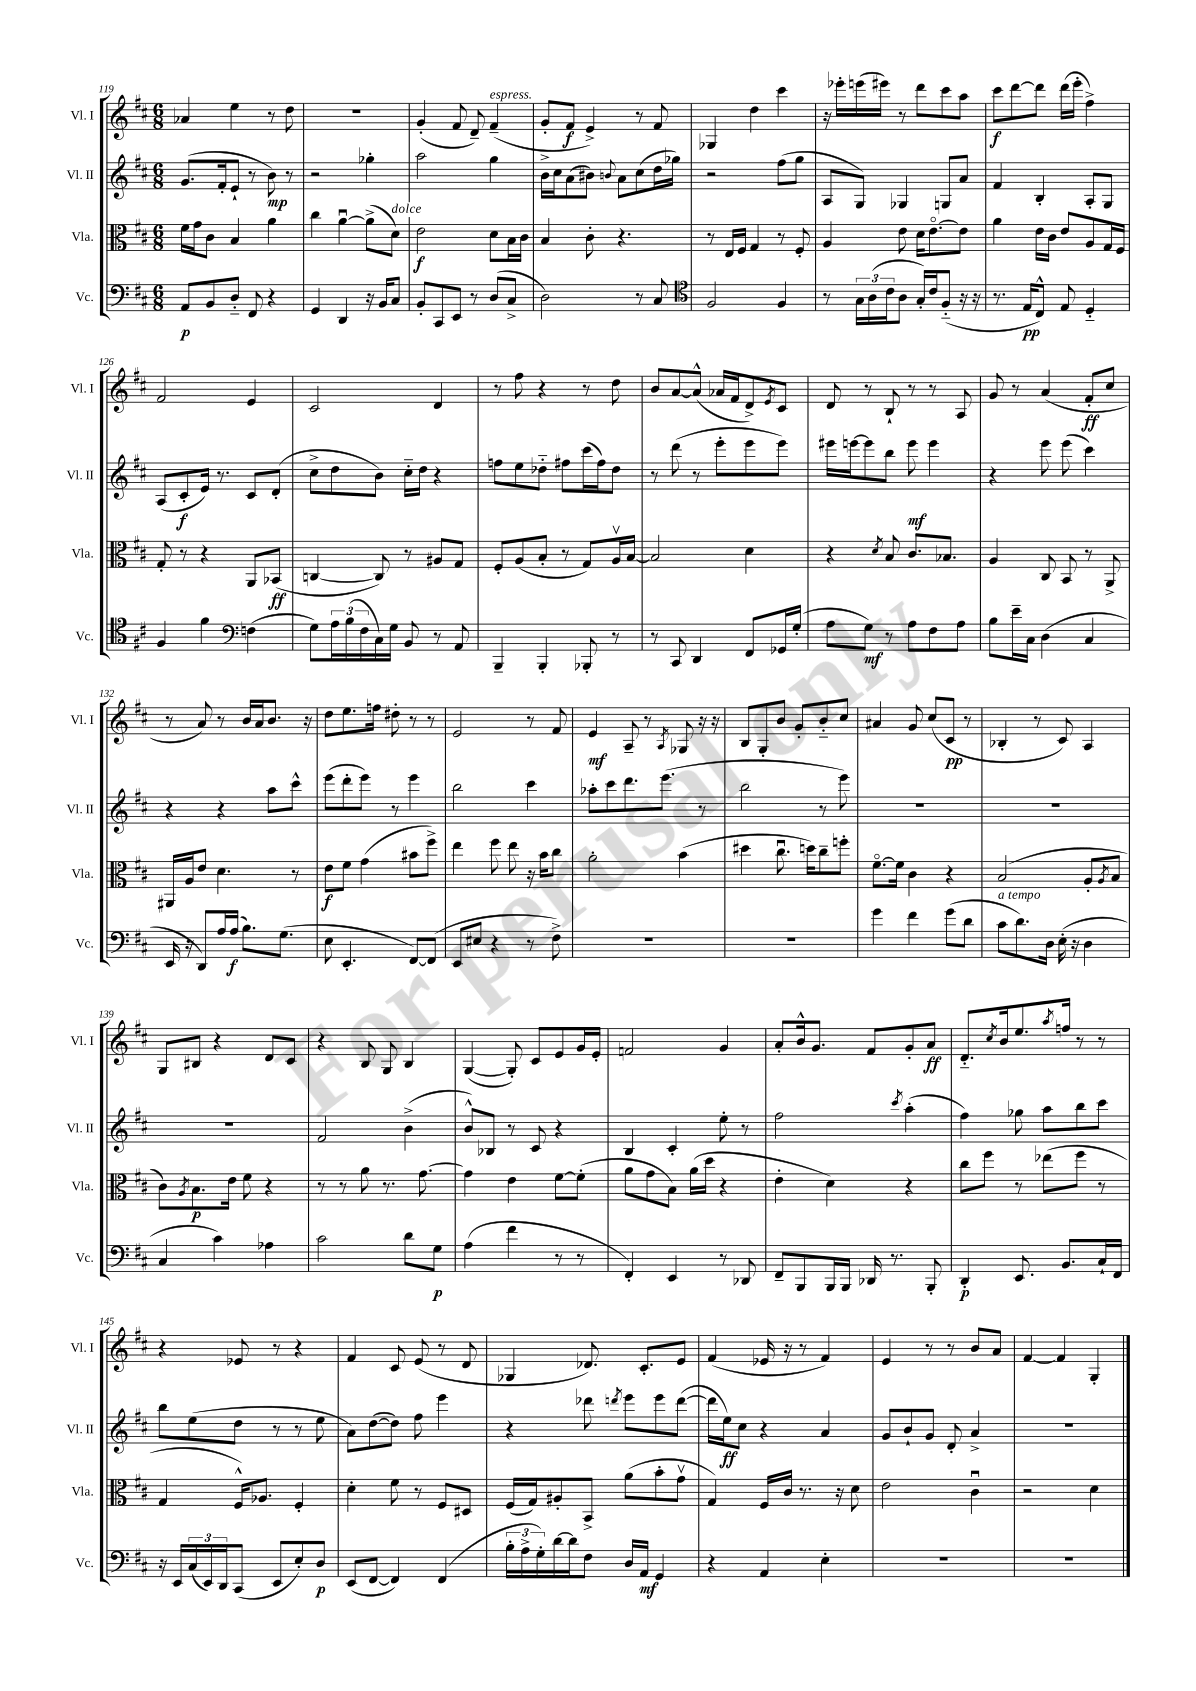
<<
\new StaffGroup <<
\new Staff = "s0" \with { instrumentName = "Vl. I" shortInstrumentName = "Vl. I" } {
    \clef treble \key d \major \numericTimeSignature \time 6/8
    aes'4 e''4 r8 d''8 |
    R2. |
    g'4-.( fis'8 d'8--) fis'4--^\markup { \italic "espress." }( |
    g'8-. fis'8\f e'4->) r8 fis'8 |
    ges4 d''4 cis'''4 |
    r16 ees'''16-. e'''16( eis'''16) r8 d'''8 cis'''8 a''8 |
    cis'''8\f d'''8~ d'''8 d'''16( e'''16-. fis''4->) |
    fis'2 e'4 |
    cis'2 d'4 |
    r8 fis''8 r4 r8 d''8 |
    b'8 a'8~ a'8-^( aes'16 fis'16 d'8->) \acciaccatura { e'8 } cis'8 |
    d'8 r8 b8-! r8 r8 a8 |
    g'8 r8 a'4( fis'8-.\ff cis''8 |
    r8 a'8) r8 b'16 a'16 b'8. r16 |
    d''8 e''8. f''16 dis''8-. r8 r8 |
    e'2 r8 fis'8 |
    e'4\mf a8-- r8 \acciaccatura { a8 } ges8 r16 r16 |
    b8 g8-. b'8 g'8-. b'8-_ cis''8 |
    ais'4 g'8 cis''8( cis'8\pp r8 |
    bes4-. r8 cis'8) a4 |
    g8 bis8 r4 d'8 cis'8 |
    r4 b8 g8 b4 |
    g4~( g8-.) cis'8 e'8 g'16 e'16-. |
    f'2 g'4 |
    a'8-. b'16-^ g'8. fis'8 g'8-. a'8\ff |
    d'8.-_ \acciaccatura { cis''8 } b'16 e''8. \acciaccatura { a''8 } f''16 r8 r8 |
    r4 ees'8 r8 r4 |
    fis'4 cis'8 e'8( r8 d'8 |
    ges4 des'8.) cis'8.-. e'8 |
    fis'4( ees'16 r16 r8 fis'4) |
    e'4 r8 r8 b'8 a'8 |
    fis'4~ fis'4 g4-. \bar "|." |
}
\new Staff = "s1" \with { instrumentName = "Vl. II" shortInstrumentName = "Vl. II" } {
    \clef treble \key d \major \numericTimeSignature \time 6/8
    g'8.( fis'16-. e'8-! r8 b'8\mp) r8 |
    r2 ges''4-. |
    a''2 g''4 |
    b'16-> cis''16 a'8( bis'8) \appoggiatura { b'8 } a'8 cis''8( d''16 ges''16) |
    r2 fis''8( g''8 |
    a8 g8) ges4 g8 a'8 |
    fis'4 b4-. a8-. g8 |
    a8( cis'8-.\f e'16) r8. cis'8 d'8-.( |
    cis''8-> d''8 b'8) cis''16-_ d''16 r4 |
    f''8 e''8 des''8-_ fis''8 cis'''16( fis''16) des''8 |
    r8 d'''8( r8 e'''8-. e'''8 e'''8) |
    eis'''16 e'''16~ e'''8 b''8 e'''8\mf e'''4 |
    r4 e'''8 e'''8( cis'''4) |
    r4 r4 a''8 cis'''8-^ |
    e'''8( d'''8-. e'''8) r8 e'''4 |
    b''2 cis'''4 |
    aes''8-. cis'''8 d'''8. e'''8.( r8 |
    b''2 r8 e'''8) |
    R2. |
    R2. |
    R2. |
    fis'2 b'4->( |
    b'8-^) bes8 r8 cis'8 r4 |
    b4 cis'4-. e''8-. r8 |
    fis''2 \acciaccatura { cis'''8 } a''4-.( |
    fis''4) ges''8 a''8 b''8 cis'''8 |
    b''8 e''8( d''8 r8 r8 e''8 |
    a'8) d''8~( d''8) fis''8 e'''4 |
    r4 des'''8 \acciaccatura { d'''8 } e'''8 e'''8 d'''8~( |
    d'''16 e''16\ff) cis''8 r4 a'4 |
    g'8 b'8-! g'8 d'8-. a'4-> |
    R2. \bar "|." |
}
\new Staff = "s2" \with { instrumentName = "Vla." shortInstrumentName = "Vla." } {
    \clef alto \key d \major \numericTimeSignature \time 6/8
    fis'16 g'16 cis'8 b4 a'4 |
    cis''4 a'4~\downbow a'8->( d'8^\markup { \italic "dolce" }) |
    e'2\f d'8 b16 cis'16 |
    b4 cis'8-. r4. |
    r8 e16 fis16 g4 r8 fis8-. |
    a4 e'8 d'16 e'8.~\flageolet e'8 |
    a'4 e'16 cis'16 e'8 a8 g16 fis16 |
    g8-. r8 r4 a,8 bes,8\ff( |
    c4~ c8) r8 ais8 g8 |
    fis8-. a8( b8-. r8 g8) a16\upbow b16~ |
    b2 d'4 |
    r4 \acciaccatura { d'8 } b8 cis'8. bes8. |
    a4 cis8 b,8 r8 a,8-> |
    ais,16 a16 e'8 d'4. r8 |
    e'8\f fis'8 g'4( bis'8 fis''8->) |
    e''4 fis''8 e''8 r16 b'16 cis''8 |
    a'2-. b'4( |
    dis''4 cis''8.\downbow d''16) cis''8-- f''8-. |
    fis'8.~\flageolet fis'16 cis'4 r4 |
    b2( a8-. \acciaccatura { a8 } b8 |
    cis'8) \acciaccatura { a8 } b8.\p e'16 fis'8 r4 |
    r8 r8 a'8 r8. g'8.~ |
    g'4 e'4 fis'8~ fis'8-.( |
    a'8 g'8 b8) a'16( d''16 r4 |
    e'4-. d'4) r4 |
    cis''8 fis''8 r8 ees''8( fis''8 r8 |
    g4 fis16-^) aes8. fis4-. |
    d'4-. fis'8 r8 fis8 dis8 |
    fis16( g16) ais8-. b,8-> a'8( b'8-. g'8\upbow |
    g4) fis16 cis'16 r8. r16 d'8 |
    e'2 cis'4\downbow |
    r2 d'4 \bar "|." |
}
\new Staff = "s3" \with { instrumentName = "Vc." shortInstrumentName = "Vc." } {
    \clef bass \key d \major \numericTimeSignature \time 6/8
    a,8\p b,8 d8-_ fis,8 r4 |
    g,4 d,4 r16 b,16 cis8 |
    b,8-. cis,8 e,8 r8 d8( cis8-> |
    d2) r8 cis8 |
    \clef tenor fis2 fis4 |
    r8 \tuplet 3/2 { g16 a16( cis'16 } a8 g16-.) cis'16 fis8-_( r16 r16 |
    r8. e16\pp cis8-^) e8 d4-_ |
    fis4 fis'4 \clef bass f4( |
    g8) \tuplet 3/2 { a16 b16( fis16 } cis16) g16 b,8 r8 a,8 |
    b,,4-- b,,4-. bes,,8-. r8 |
    r8 cis,8 d,4 fis,8 ges,16 g16-.( |
    a8 g8\mf) r8 a8 fis8 a8 |
    b8 e'16-- cis16 d4( cis4 |
    e,16 r16 d,8) a16 a16\f( b8.) g8.( |
    e8 e,4.-. fis,8~) fis,8( |
    e,8 eis8 r4 r8 fis8->) |
    R2. |
    R2. |
    g'4 fis'4 g'8( d'8 |
    cis'8^\markup { \italic "a tempo" } d'8.) d16 e16-.( r16 d4 |
    cis4 cis'4) aes4 |
    cis'2 d'8 g8\p |
    a4( fis'4 r8 r8 |
    fis,4-.) e,4 r8 des,8 |
    fis,8-- b,,8 b,,16 b,,16 des,16 r8. b,,8-. |
    d,4-.\p e,8. b,8. cis16-! fis,16 |
    r16 e,16 \tuplet 3/2 { cis16( e,16) d,16 } cis,8( e,8 e8-.) d8\p |
    e,8( fis,8~ fis,4) fis,4( |
    \tuplet 3/2 { b16-. a16-> g16-.) } d'16~ d'16 fis8 d16 a,16\mf g,4 |
    r4 a,4 e4-. |
    R2. |
    R2. \bar "|." |
}
>>
>>
\layout { \context { \Score currentBarNumber = #119 } }
